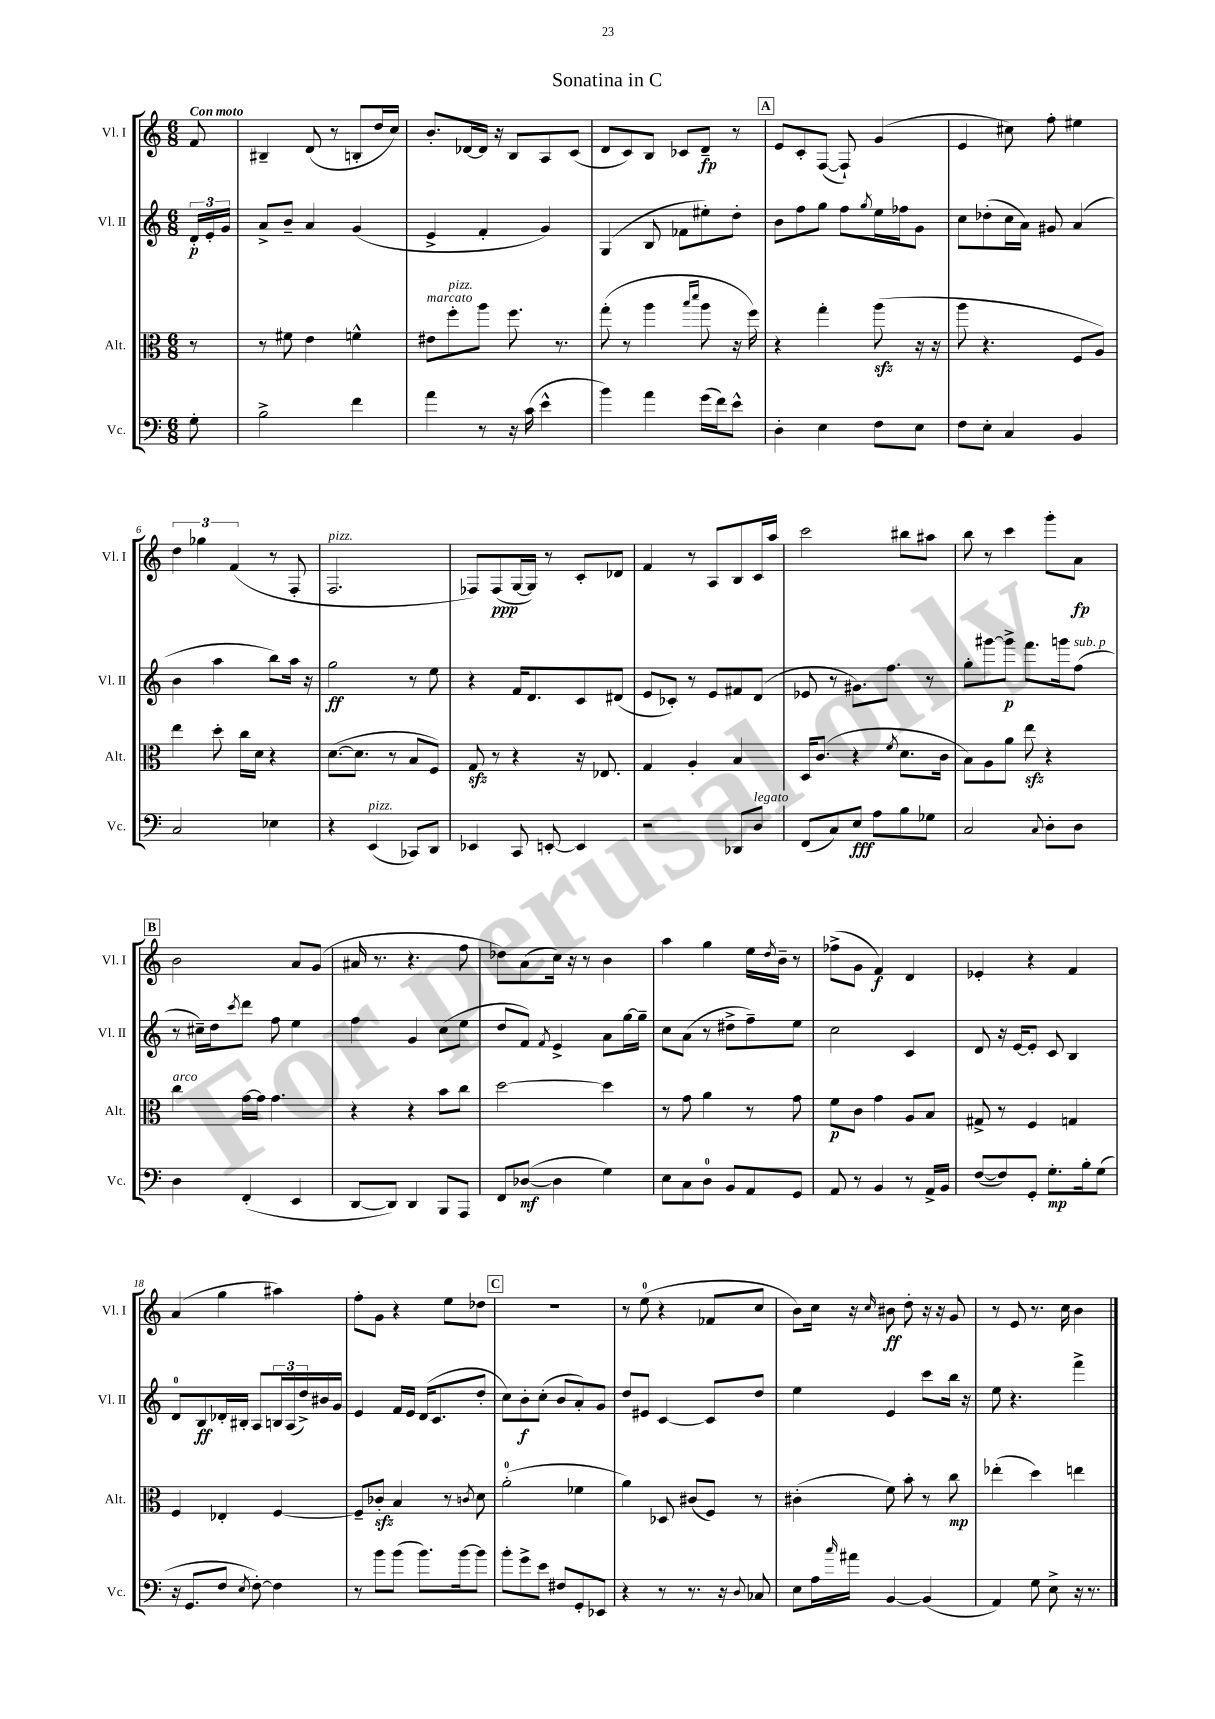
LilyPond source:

\header { title = "Sonatina in C" }
<<
\new StaffGroup <<
\new Staff = "s0" \with { instrumentName = "Vl. I" shortInstrumentName = "Vl. I" } {
    \clef treble \key c \major \numericTimeSignature \time 6/8 \partial 8 \tempo "Con moto"
    f'8 |
    bis4-- d'8( r8 b8-. d''16 c''16) |
    b'8.-. des'16~ des'16 r16 b8 a8 c'8( |
    d'8 c'8) b8 ces'8 d'8--\fp r8 |
    \mark \markup { \box "A" } e'8 c'8-. f8~( f8-!) g'4( |
    e'4 cis''8) f''8-. eis''4 |
    \tuplet 3/2 { d''4 ges''4 f'4( } r8 f8-. |
    f2.^\markup { \italic "pizz." } |
    fes8) fes8\ppp( g16~ g16) r8 c'8-. des'8 |
    f'4 r8 a8 b8 c'16 a''16 |
    c'''2 bis''8 ais''8 |
    b''8 r8 c'''4 g'''8-. a'8\fp |
    \mark \markup { \box "B" } b'2 a'8 g'8( |
    ais'16 r8. r4. f''8 |
    des''8) a'8( c''16) r16 r8 b'4 |
    a''4 g''4 e''16 \acciaccatura { d''8 } b'16-- r8 |
    fes''8->( g'8 f'4\f) d'4 |
    ees'4-. r4 f'4 |
    a'4( g''4 ais''4) |
    f''8-. g'8 r4 e''8 des''8 |
    \mark \markup { \box "C" } R2. |
    r8 e''8-0( r4 fes'8 c''8 |
    b'8) c''16 r16 \grace { c''16 } bis'8\ff d''8-. r16 r16 g'8 |
    r8 e'8 r8. c''16 b'4 \bar "|." |
}
\new Staff = "s1" \with { instrumentName = "Vl. II" shortInstrumentName = "Vl. II" } {
    \clef treble \key c \major \numericTimeSignature \time 6/8 \partial 8
    \tuplet 3/2 { d'16-.\p e'16-. g'16 } |
    a'8-> b'8-- a'4 g'4( |
    e'4-> f'4-. g'4) |
    g4( b8 fes'8 eis''8-.) d''8-. |
    \mark \markup { \box "A" } b'8 f''8 g''8 f''8 \acciaccatura { g''8 } e''16 fes''16 g'8 |
    c''8 des''8-.( c''16 a'16) gis'8 a'4( |
    b'4 a''4 b''8) a''16 r16 |
    g''2\ff r8 e''8 |
    r4 f'16 d'8. c'8 dis'8( |
    e'8 ces'8-.) r8 e'8 fis'8 d'8( |
    ees'8 r8 gis'8.) f''8. r8 |
    g''8-. gis'''8~ gis'''8->\p f'''8. g'''16 f''8^\markup { \italic "sub. p" }( |
    \mark \markup { \box "B" } r8 cis''16--) d''16 \acciaccatura { c'''8 } d'''8 f''8 e''4 |
    f''4 g'4 c''8( e''8 |
    d''8 f'8) \acciaccatura { f'8 } e'4-> a'8 g''16~ g''16-- |
    c''8 a'8( r8 dis''8-> f''8--) e''8 |
    c''2 c'4 |
    d'8 r16 e'16~ e'8-. c'8 b4 |
    d'8-0 b8\ff des'16-. bis16-. a8 \tuplet 3/2 { b16 a16( d''16->) } bis'16 g'16 |
    e'4 f'16 e'16 d'16( c'8. d''8-. |
    \mark \markup { \box "C" } c''8) b'8-.\f c''8-.( b'8 a'8-.) g'8 |
    d''8 eis'8 c'4~ c'8 d''8 |
    e''4 e'4 c'''8 b''16 r16 |
    e''8 r4. f'''4-> \bar "|." |
}
\new Staff = "s2" \with { instrumentName = "Alt." shortInstrumentName = "Alt." } {
    \clef alto \key c \major \numericTimeSignature \time 6/8 \partial 8
    r8 |
    r8 fis'8 e'4 f'4-^ |
    eis'8^\markup { \italic "marcato" } f''8-.^\markup { \italic "pizz." } a''8 f''8. r8. |
    g''8-.( r8 a''4 \grace { b''16 d'''16 } a''8 r16 f''16) |
    \mark \markup { \box "A" } r4 g''4-. a''8\sfz( r16 r16 |
    a''8 r4. f8 a8) |
    e''4 d''8-. c''16 d'16 r4 |
    d'8.~( d'8. r8 b8 f8) |
    g8\sfz r8 r4 r16 ees8. |
    g4 a4-. b4 |
    d16 c'8.( r4 \acciaccatura { f'8 } d'8. c'16 |
    b8) a8 a'8 e''8\sfz r4 |
    \mark \markup { \box "B" } c''4^\markup { \italic "arco" } g'16~ g'16 g'4. |
    r4 r4 b'8 c''8 |
    d''2~ d''4 |
    r8 g'8 a'4 r8 g'8 |
    f'8\p c'8 g'4 a8 b8 |
    gis8-> r8 f4 g4 |
    f4 ees4-. f4~ |
    f8-- ces'8-.\sfz b4 r8 \acciaccatura { c'8 } d'8 |
    \mark \markup { \box "C" } a'2-0-.( fes'4 |
    a'4) des8 cis'8( f8) r8 |
    cis'4-.( f'8) b'8-. r8 c''8\mp |
    ees''4-.( d''4) e''4 \bar "|." |
}
\new Staff = "s3" \with { instrumentName = "Vc." shortInstrumentName = "Vc." } {
    \clef bass \key c \major \numericTimeSignature \time 6/8 \partial 8
    g8-. |
    b2-> f'4 |
    a'4 r8 r16 c'16( e'4-^ |
    b'4) a'4 g'16( f'16) e'8-^ |
    \mark \markup { \box "A" } d4-. e4 f8 e8 |
    f8 e8-. c4 b,4 |
    c2 ees4 |
    r4 e,4^\markup { \italic "pizz." }( ces,8) d,8 |
    ees,4 c,8 e,8~-. e,4 |
    r2 des,8 d8^\markup { \italic "legato" } |
    f,8( c8) e8\fff a8 b8 ges8 |
    c2 \appoggiatura { c8 } d8-. d8 |
    \mark \markup { \box "B" } d4 f,4-.( e,4 |
    d,8~ d,8) d,4 b,,8 a,,8 |
    f,8 des8~\mf( des4 g4) |
    e8 c8 d8-0 b,8 a,8 g,8 |
    a,8 r8 b,4 r8 a,16-> b,16 |
    f8~( f8) g,8-. g8.-.\mp b16-. g8( |
    r16 g,8. f8 \acciaccatura { e8 } f8~-.) f4 |
    r8 b'8 b'8( b'8.) b'16~ b'8 |
    \mark \markup { \box "C" } b'8-. g'8-> e'8 fis8 g,8-. ees,8 |
    r4 r8 r8. r16 \appoggiatura { d8 } ces8 |
    e8 a16 \grace { c''16 } ais'16 b,4~ b,4( |
    a,4) g8 e8-> r16 r8. \bar "|." |
}
>>
>>
